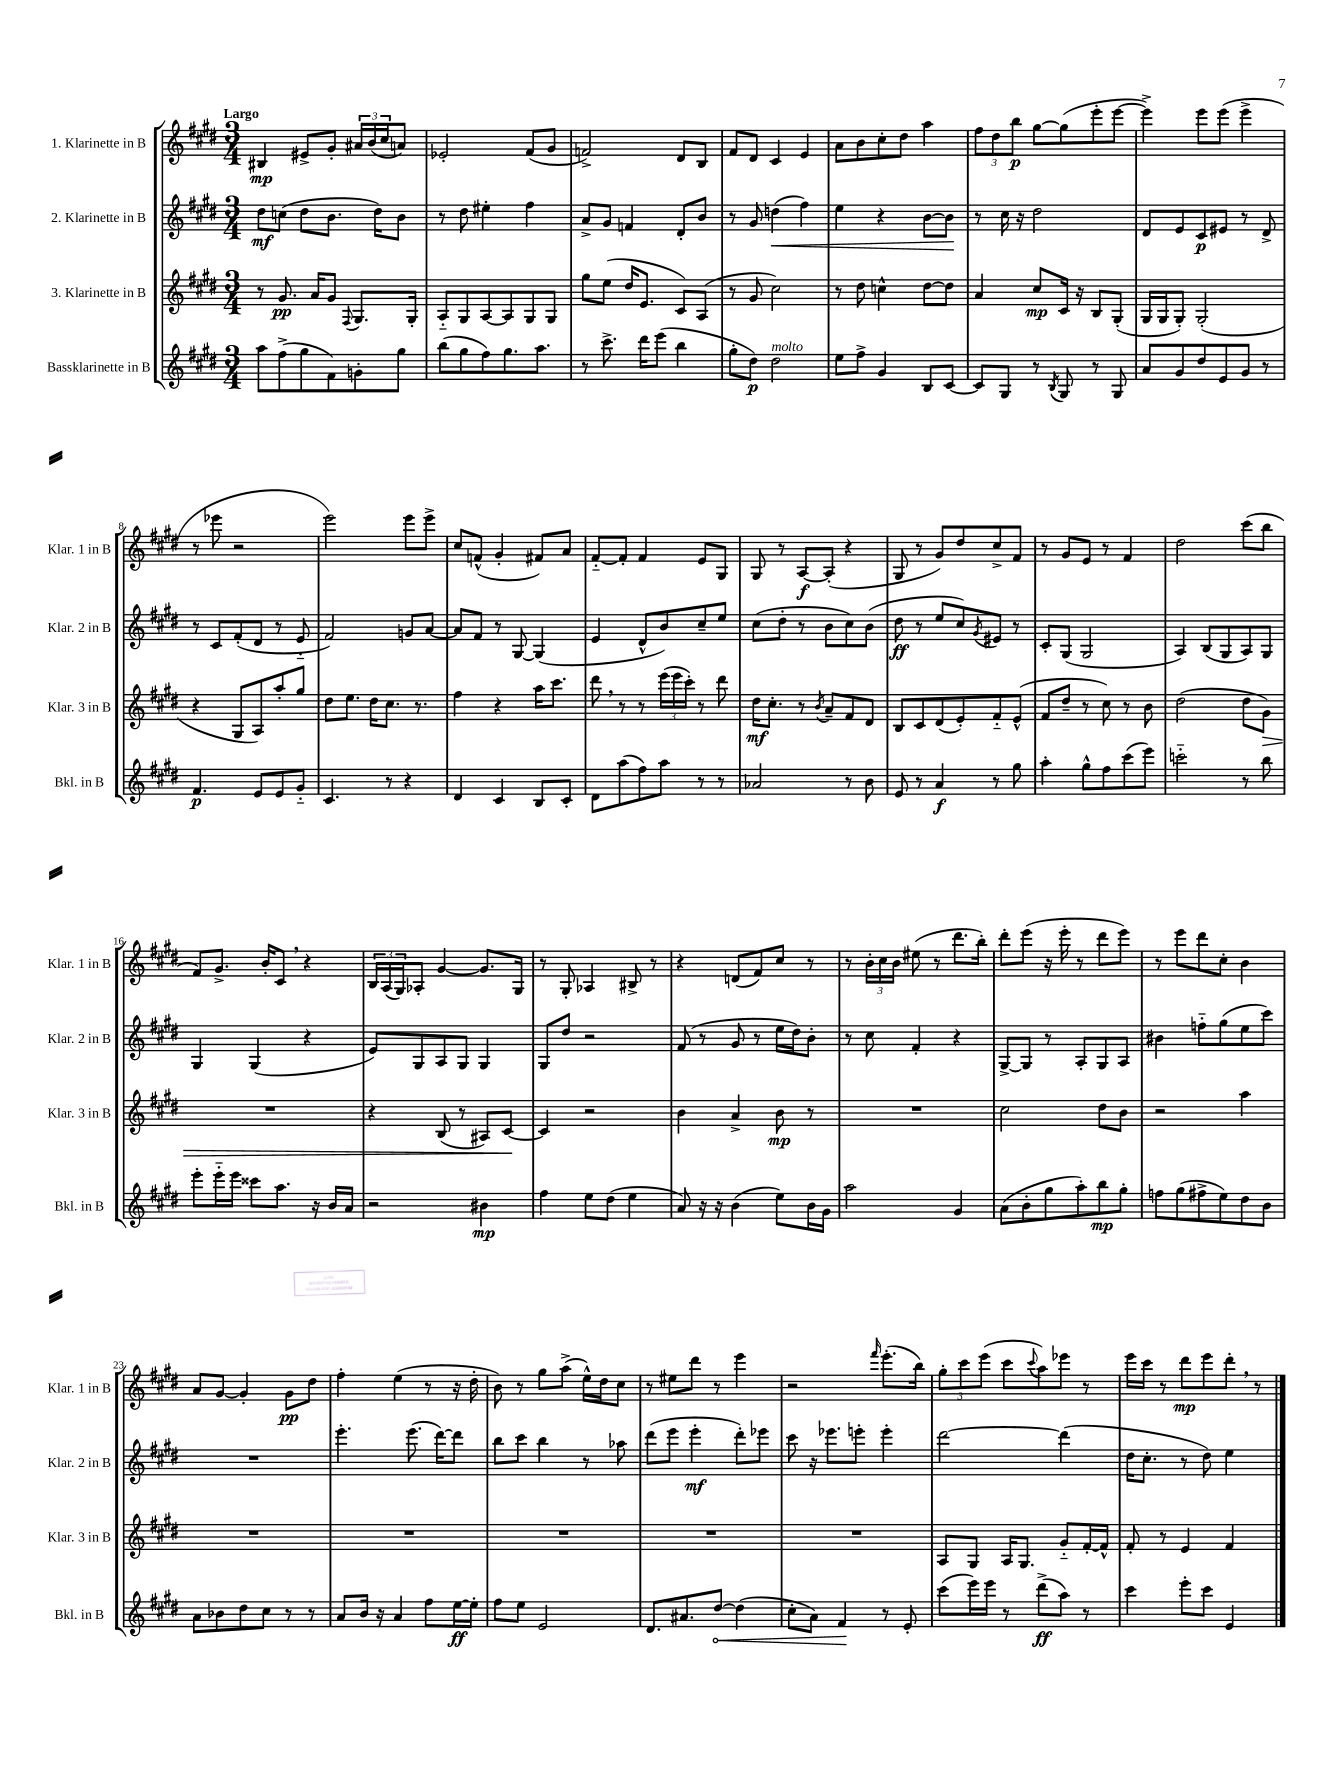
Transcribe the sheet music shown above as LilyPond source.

<<
\new StaffGroup <<
\new Staff = "s0" \with { instrumentName = "1. Klarinette in B" shortInstrumentName = "Klar. 1 in B" } {
    \clef treble \key e \major \numericTimeSignature \time 3/4 \tempo "Largo"
    bis4\mp eis'8-> gis'8-. \tuplet 3/2 { ais'16 b'16( cis''16 } a'8) |
    ees'2-. fis'8( gis'8 |
    f'2->) dis'8 b8 |
    fis'8 dis'8 cis'4 e'4 |
    a'8 b'8 cis''8-. dis''8 a''4 |
    \tuplet 3/2 { fis''8 dis''8 b''8\p } gis''8~ gis''8( e'''8-. e'''8~ |
    e'''4->) e'''8 e'''8( e'''4-> |
    r8 ees'''8 r2 |
    e'''2) e'''8 e'''8-> |
    cis''8 f'8-^( gis'4-. fis'8) a'8 |
    fis'8~-_ fis'8-. fis'4 e'8 gis8 |
    gis8 r8 a8~\f a8-.( r4 |
    gis8 r8 gis'8) dis''8 cis''8-> fis'8 |
    r8 gis'8 e'8 r8 fis'4 |
    dis''2 cis'''8( b''8 |
    fis'8) gis'8.-> b'16-. cis'8 \breathe r4 |
    \tuplet 3/2 { b16 a16( gis16) } aes8-. gis'4~ gis'8. gis16 |
    r8 gis8-. aes4 bis8-> r8 |
    r4 d'8( fis'8) cis''8 r8 |
    r8 \tuplet 3/2 { b'16-. cis''16 b'16 } eis''8( r8 dis'''8. b''16-.) |
    dis'''8-. e'''8( r16 e'''16-. r8 dis'''8 e'''8) |
    r8 e'''8 dis'''8 cis''8-. b'4 |
    a'8 gis'8~ gis'4-. gis'8\pp dis''8 |
    fis''4-. e''4( r8 r16 dis''16-. |
    b'8) r8 gis''8 a''8->( e''16-^) dis''16 cis''8 |
    r8 eis''8 dis'''8 r8 e'''4 |
    r2 \grace { fis'''16 } e'''8.-.( b''16) |
    \tuplet 3/2 { gis''8-. cis'''8 e'''8( } cis'''8 \appoggiatura { cis'''8 } a''8) ees'''8 r8 |
    e'''16 cis'''16 r8 dis'''8\mp e'''8 dis'''8-. \breathe r8 \bar "|." |
}
\new Staff = "s1" \with { instrumentName = "2. Klarinette in B" shortInstrumentName = "Klar. 2 in B" } {
    \clef treble \key e \major \numericTimeSignature \time 3/4
    dis''8\mf c''8( dis''8 b'8. dis''16) b'8 |
    r8 dis''8 eis''4-. fis''4 |
    a'8-> gis'8 f'4 dis'8-. b'8 |
    r8 gis'8 d''4\<( fis''4) |
    e''4 r4 b'8~ b'8\! |
    r8 cis''16 r16 dis''2 |
    dis'8 e'8 cis'8\p eis'8 r8 dis'8-> |
    r8 cis'8 fis'8-.( dis'8 r8 e'8-_ |
    fis'2) g'8 a'8~ |
    a'8 fis'8 r8 gis8~ gis4( |
    e'4 dis'8-^ b'8) cis''8-- e''8 |
    cis''8( dis''8-. r8 b'8 cis''8) b'8( |
    dis''8\ff r8 e''8 cis''8) \acciaccatura { gis'8 } eis'8 r8 |
    cis'8-. gis8( gis2 |
    a4) b8( gis8 a8) gis8 |
    gis4 gis4( r4 |
    e'8) gis8 a8 gis8 gis4 |
    gis8 dis''8 r2 |
    fis'8( r8 gis'8 r8 e''16 dis''16) b'8-. |
    r8 cis''8 fis'4-. r4 |
    gis8~-> gis8 r8 a8-. gis8 a8 |
    bis'4 f''8-_ gis''8( e''8 cis'''8) |
    R2. |
    e'''4.-. e'''8.( dis'''16~) dis'''8 |
    b''8 cis'''8 b''4 r8 aes''8 |
    dis'''8( e'''8 e'''4-.\mf dis'''8-.) ees'''8 |
    cis'''8 r16 ees'''8. e'''8-. e'''4-. |
    dis'''2~ dis'''4( |
    dis''16 cis''8.-. r8 dis''8) e''4 \bar "|." |
}
\new Staff = "s2" \with { instrumentName = "3. Klarinette in B" shortInstrumentName = "Klar. 3 in B" } {
    \clef treble \key e \major \numericTimeSignature \time 3/4
    r8 gis'8.\pp a'16 gis'8 \appoggiatura { fis8 } gis8. gis16-. |
    a8-_ gis8 a8~ a8 gis8 gis8 |
    gis''8 e''8( dis''16 e'8. cis'8) a8( |
    r8 gis'8 cis''2) |
    r8 dis''8 c''4-^ dis''8~ dis''8 |
    a'4 cis''8\mp cis'16 r16 b8 gis8-.( |
    gis16 gis16 gis8-.) gis2-.( |
    r4 gis8 a8) a''8-. gis''8 |
    dis''8 e''8. dis''16 cis''8. r8. |
    fis''4 r4 a''16 cis'''8. |
    dis'''8 \breathe r8 r8 \tuplet 3/2 { e'''16( e'''16 cis'''16-.) } r8 dis'''8 |
    dis''16\mf cis''8.-. r8 \acciaccatura { b'8 } a'8-- fis'8 dis'8 |
    b8 cis'8 dis'8( e'8-.) fis'8-_ e'8-^( |
    fis'8 dis''8-- r8 cis''8) r8 b'8 |
    dis''2( dis''8 gis'8\>) |
    R2. |
    r4 b8( r8 ais8) cis'8~\! |
    cis'4 r2 |
    b'4 a'4-> b'8\mp r8 |
    R2. |
    cis''2 dis''8 b'8 |
    r2 a''4 |
    R2. |
    R2. |
    R2. |
    R2. |
    R2. |
    a8 gis8 a16 gis8. gis'8-_ fis'16~-. fis'16-^ |
    fis'8-. r8 e'4 fis'4 \bar "|." |
}
\new Staff = "s3" \with { instrumentName = "Bassklarinette in B" shortInstrumentName = "Bkl. in B" } {
    \clef treble \key e \major \numericTimeSignature \time 3/4
    a''8 fis''8->( gis''8 fis'8) g'8-. gis''8 |
    b''8( gis''8 fis''8) gis''8. a''8. |
    r8 cis'''8.-> dis'''16 e'''8( b''4 |
    gis''8-. dis''8\p) dis''2^\markup { \italic "molto" } |
    e''8 fis''8-> gis'4 b8 cis'8~ |
    cis'8 gis8 r8 \acciaccatura { b8 } gis8 r8 gis8 |
    a'8 gis'8 dis''8 e'8 gis'8 r8 |
    fis'4.\p e'8 e'8 gis'8-_ |
    cis'4. r8 r4 |
    dis'4 cis'4 b8 cis'8-. |
    dis'8 a''8( fis''8) a''8 r8 r8 |
    aes'2 r8 b'8 |
    e'8 r8 a'4\f r8 gis''8 |
    a''4-. gis''8-^ fis''8 cis'''8( e'''8) |
    c'''2-_ r8 b''8 |
    e'''8-. e'''16-_ e'''16 cisis'''8 a''8. r16 b'16 a'16 |
    r2 bis'4\mp |
    fis''4 e''8 dis''8( e''4 |
    a'8) r16 r16 b'4( e''8) b'16 gis'16 |
    a''2 gis'4 |
    a'8( b'8-. gis''8 a''8-.) b''8\mp gis''8-. |
    f''8 gis''8( fis''8-> e''8) dis''8 b'8 |
    a'8 bes'8 dis''8 cis''8 r8 r8 |
    a'8 b'16 r16 a'4 fis''8 e''16~\ff e''16-. |
    fis''8 e''8 e'2 |
    dis'8. ais'8. \once \override Hairpin.circled-tip = ##t dis''8~\< dis''4( |
    cis''8-. a'8) fis'4\! r8 e'8-. |
    cis'''8( e'''16) e'''16 r8 dis'''8->\ff( a''8) r8 |
    cis'''4 e'''8-. cis'''8 e'4 \bar "|." |
}
>>
>>
